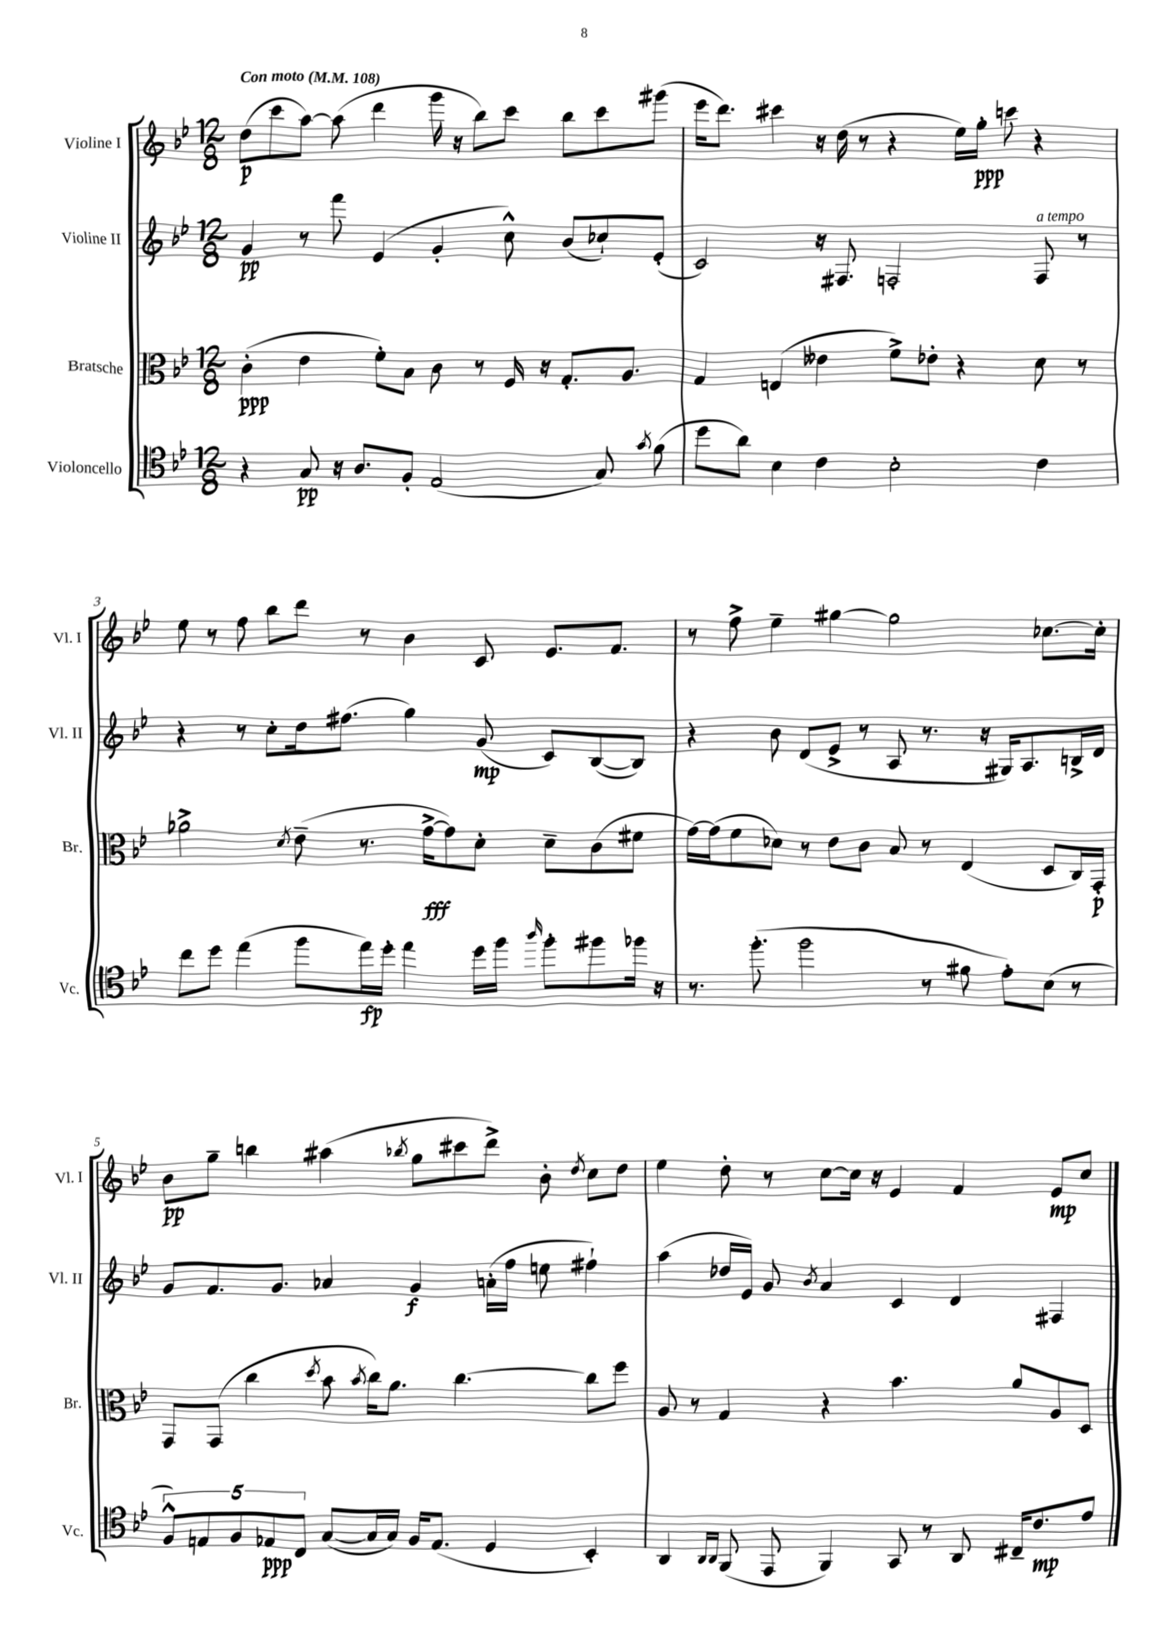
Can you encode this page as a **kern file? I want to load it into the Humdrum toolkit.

**kern	**kern	**kern	**kern
*staff4	*staff3	*staff2	*staff1
*clefC4	*clefC3	*clefG2	*clefG2
*k[b-e-]	*k[b-e-]	*k[b-e-]	*k[b-e-]
*M12/8	*M12/8	*M12/8	*M12/8
*MM108	*MM108	*MM108	*MM108
4r	(4c'\	4g/	(8dd\L
.	.	.	8ccc\
8G/	4e-\	8r	[8aa\J)
16r	.	8fff\	(8aa\]
8.A/L	.	.	.
.	8f'\L)	(4e-/	4ddd\
8F'/J	8B-\J	.	.
(2E-/	8c\	4g'/	16ggg\
.	.	.	16r
.	8r	.	8bb-\L)
.	16F/	8cc^^\)	8ccc\J
.	16r	.	.
.	8.G'/L	(8b-/L	8bb-\L
8G/)	.	8cc-`/)	8ccc\
.	8.A/J	.	.
8qg/	.	.	.
(8f\	.	(8e-'/J	(8ggg#\J
=	=	=	=
8dd\L	4G/	2c/)	16eee-\LK
.	.	.	8.ddd\J)
8a\J)	.	.	.
4B-\	(4E/	.	4ccc#\
4c\	4e--\	16r	16r
.	.	8.F#/	(16dd\
.	.	.	8r
2B-'\	8f^\L)	2F'/	4r
.	8e-'\J	.	.
.	4r	.	16ee-\LL)
.	.	.	16gg'\JJ
.	.	.	8ccc\
4c\	8d\	8F/	4r
.	8r	8r	.
=	=	=	=
8cc\L	2a-^\	4r	8ee-\
8dd\J	.	.	8r
(4ee-\	.	8r	8ff\
.	.	8cc'\L	8bb-\L
.	8qd/	.	.
8ff\L	(8e-~\	16dd\k	8ddd\J
.	.	(8.ff#\J	.
16ee-\L)	8.r	.	8r
16dd'\JJ	.	.	.
4ee-\	.	4gg\)	4b-\
.	[16g^\LK	.	.
.	8g\])	.	.
16dd\LL	8d'\J	(8g/	8c/
16ff\JJ	.	.	.
16qqaa/	.	.	.
8ff'\L	8d~\L	8c/L)	8.e-/L
8ff#\	(8c\	([8B-/	.
.	.	.	8.f/J
16ff-\Jk	8f#\J	8B-/]J)	.
16r	.	.	.
=	=	=	=
8.r	[16g\LL)	4r	8r
.	(16g\]J	.	.
.	8f\	.	8ff^\
(8.ff'\	.	.	.
.	8d-\J)	8b-\	4ee-~\
2ff\	8r	(8d/L	.
.	8e-\L	8e-^/J	[4gg#\
.	8c\J	8r	.
.	8B-/	8A/	2gg#\]
8r	8r	8.r	.
8f#\	(4E-/	.	.
.	.	16r	.
8e-'\L)	.	16G#/LK)	.
.	.	8.A/	.
(8B-\J	8D/L	.	[8.cc-\L
8r	16C/L)	16B^/L	.
.	16GG'/JJ	16d/JJ	16cc-'\]Jk
=	=	=	=
10F^^/L)	8GG/L	8g/L	8b-\L
10E/	.	.	.
.	(8GG/J	8.f/	8gg~\J
10F/	.	.	.
.	4cc\	.	4bb\
10E-/	.	.	.
.	.	8.g/J	.
10C/J	.	.	.
.	8qdd/	.	.
([8G/L	8b-\	4a-/	(4aa#\
.	8qb-/	.	.
16G/]L	16cc\LK)	.	.
16G/JJ)	8.a\J	.	.
.	.	.	8qbb-/
16F/LK	.	4g/	8gg\L
(8.E-/J	.	.	.
.	[4.cc\	.	8ccc#\
4D/	.	(16a'\LL	8ddd^\J)
.	.	16ff\JJ	.
.	.	8ee\	8b-'\
.	.	.	8qdd/
4BB-'/)	8cc\]L	4ff#`\)	8cc\L
.	8ff\J	.	8dd\J
=	=	=	=
4AA/	8A/	(4aa\	4ee-\
.	8r	.	.
16qqAA/LL	.	.	.
16qqAA/JJ	.	.	.
(8FF/	4G/	16dd-/LL	8dd'\
.	.	16e-/JJ)	.
8EE-/	.	8g/	8r
.	.	8qb-/	.
4FF/)	4r	4a/	[8cc\L
.	.	.	16cc\]Jk
.	.	.	16r
8GG/	4.b-\	4c/	4e-/
8r	.	.	.
8AA/	.	4d/	4f/
16C#~/LK	8a/L	.	.
8.c/	.	.	.
.	8A/	4F#/	8e-/L
8e-/J	8D/J	.	8cc/J
==	==	==	==
*-	*-	*-	*-
